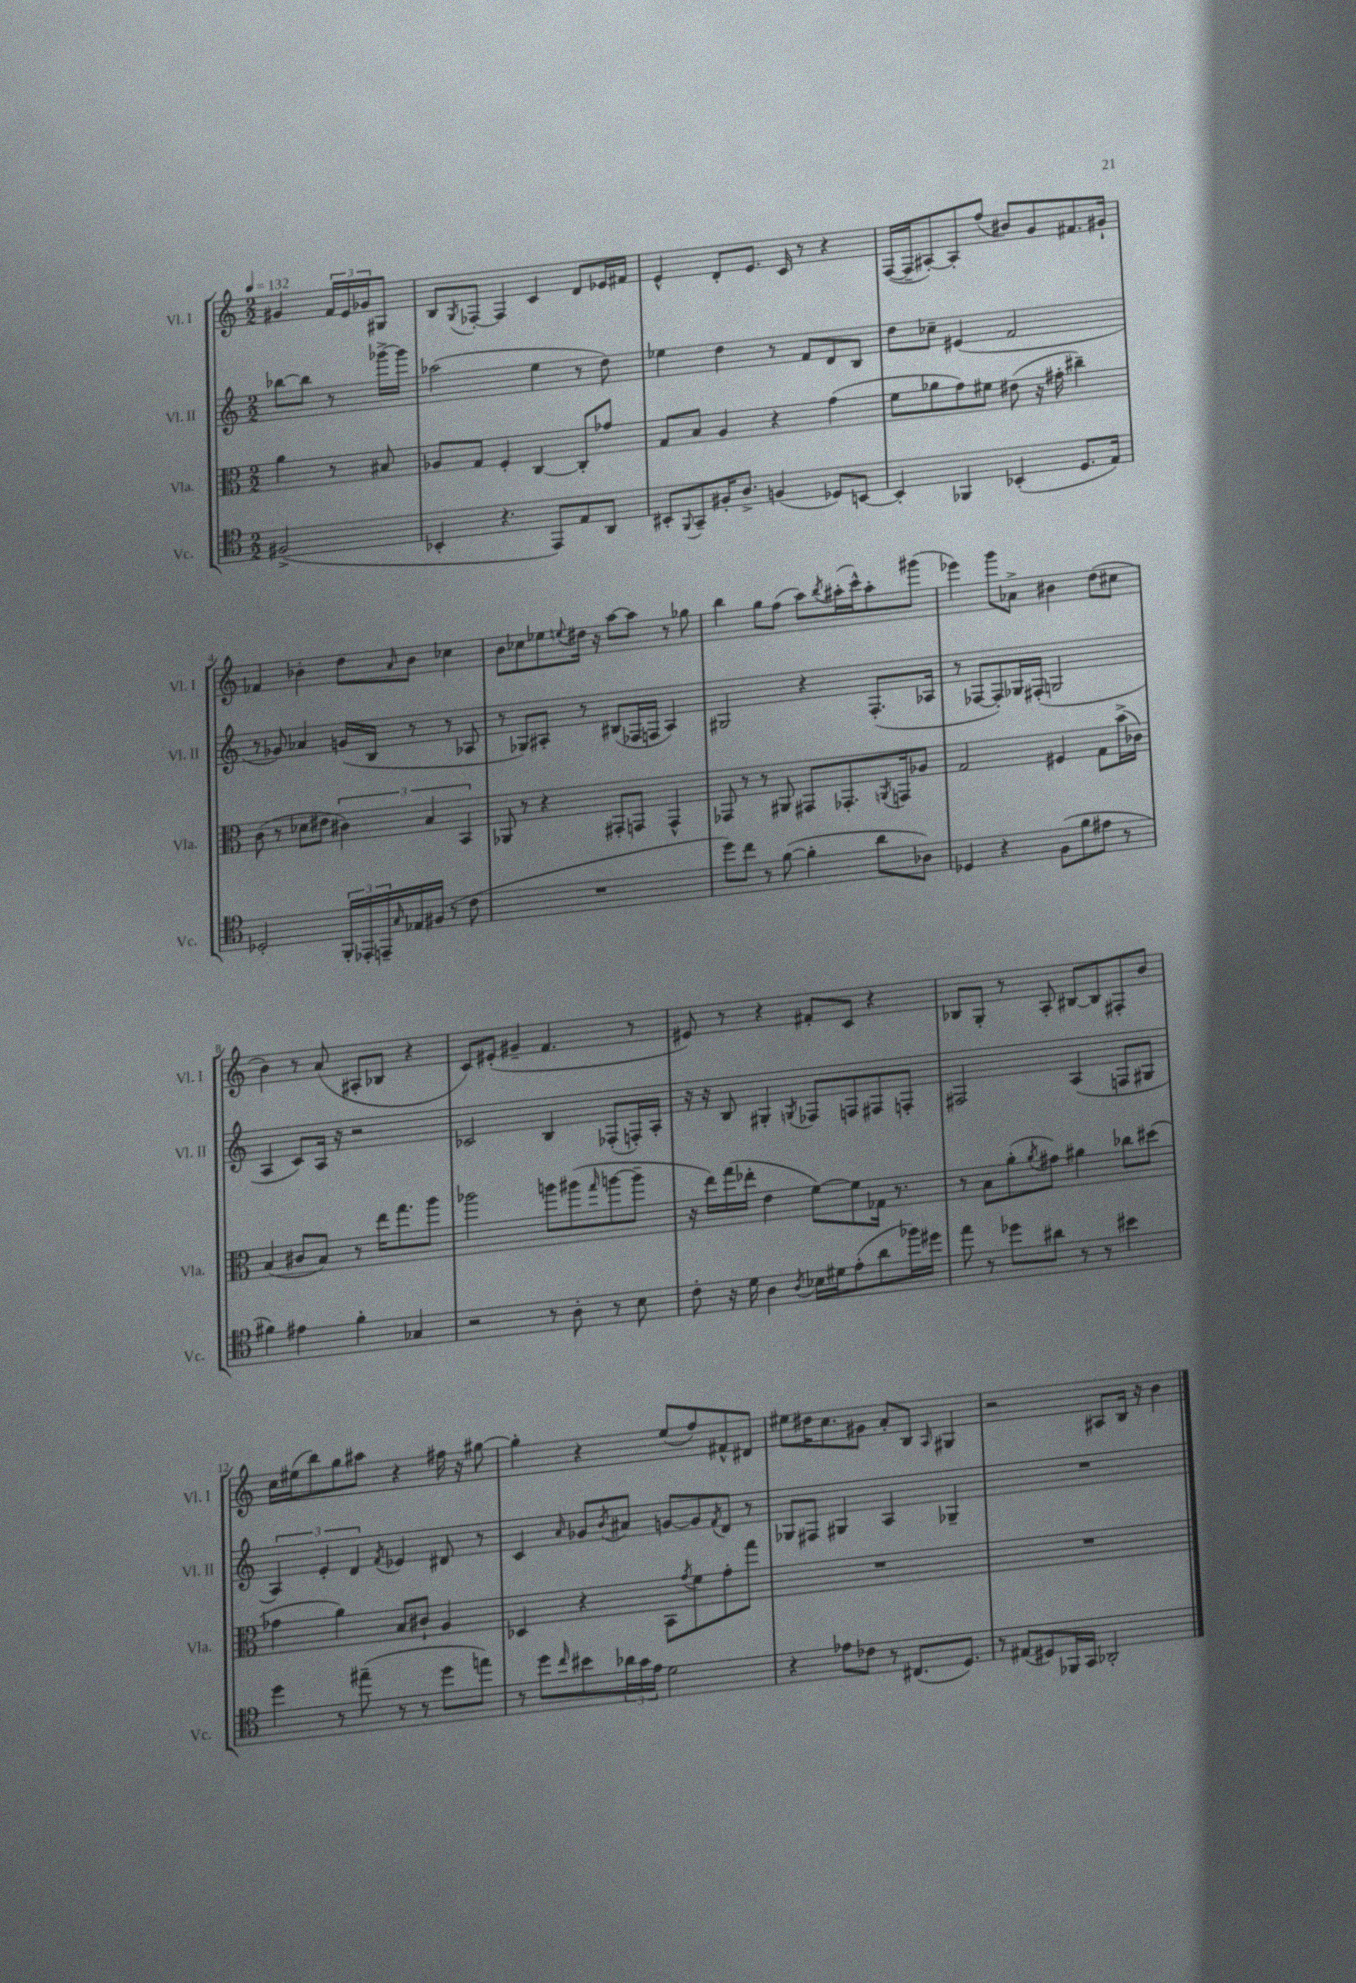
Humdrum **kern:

**kern	**kern	**kern	**kern
*staff4	*staff3	*staff2	*staff1
*clefC4	*clefC3	*clefG2	*clefG2
*k[]	*k[]	*k[]	*k[]
*M2/2	*M2/2	*M2/2	*M2/2
*MM132	*MM132	*MM132	*MM132
(2F#^	4a	[8bb-	4g#
.	.	8bb-]	.
.	8r	8r	24f
.	.	.	24e
.	.	.	24g-
.	8B#	[16ggg-^	8G#
.	.	16ggg-]	.
=	=	=	=
4BB-'	8A-	(2aa-	8B
.	.	.	8qG
.	8G	.	[8F-'
4.r	4F'	.	4F-]
.	[4C	4ee	4c
8EE)	.	.	.
8E	8C']	8r	8d
8AA	8g-	8dd)	16e-
.	.	.	16f#
=	=	=	=
8BB#'	8G	4ee-	4e^^
8qqFF	.	.	.
8GG~	8B	.	.
16F#'	4A	4dd	8d'
8.A^	.	.	.
.	.	.	8.e
(4F	4r	8r	.
.	.	.	16c
.	.	8f	8r
8D-)	(4g	8d	4r
[8BB	.	8B	.
=	=	=	=
4BB']	8f	8dd	([16F
.	.	.	16F~]
.	8a-	8cc-~	[8A#')
4FF-	8g)	(4e#	8A#']
.	8f#	.	(8ff
(4BB-'	(8e#	2f	8b#)
.	16r	.	8g
.	16g#'	.	.
8.D	4cc#~)	.	8.f#
16E)	.	.	16g#`
=	=	=	=
2D-'	(8c	8r	4f-
.	8r	8g-)	.
.	8d-	4a-	4b-'
.	8e#	.	.
24FF'	6c#)	(16g	8dd
24EE-'	.	.	.
.	.	16B	.
24EE~	.	.	.
16qqG	.	.	16qqa
16E-	.	8r	8b-
.	6B	.	.
(16F#	.	.	.
8r	.	8r	4cc-
.	6BB	.	.
8c	.	8A-	.
=	=	=	=
1r	8AA-	8r	8b
.	8r	8G-)	8cc-
.	4r	8A#'	8ee-
.	.	.	8qqee
.	.	8r	16dd#
.	.	.	16r
.	8GG#'	(8B#	[8aa
.	8GG	16F-	8aa]
.	.	16F	.
.	4GG^^	4A#)	8r
.	.	.	8gg-
=	=	=	=
8dd)	8GG-	2G#	4bb
8cc	8r	.	.
8r	8r	.	8gg
([8f	8AA#	.	(8ff
4f']	8GG#	4r	8aa)
.	.	.	8qbb
.	8.GG-'	.	(16aa#'
.	.	.	16ccc^^)
8a	.	(8.F'	8aa#'
.	8qAA	.	.
.	16GG	.	.
8A-)	8A-	.	(8ggg#
.	.	16A-	.
=	=	=	=
4D-	2G	8r	4eee-)
.	.	[8F-	.
4r	.	8F-'])	8ggg
.	.	16G-	8a-^
.	.	(16F#'	.
(8F	4F#	2G	4b#
8f	.	.	.
8e#	8G	.	(8dd
8r	(16b^	.	8cc#
.	16c-)	.	.
=	=	=	=
4f#)	(4B	4A	4b)
4e#	8c#	8c)	8r
.	8B)	16A	(8a
.	.	16r	.
4f#'	8r	2r	8A#'
.	16ee	.	8B-
.	8.gg	.	.
4G-	.	.	4r
.	8aa	.	.
=	=	=	=
2r	2aa-	2c-	8c)
.	.	.	(8e#'
.	.	.	4g#~
8r	8aa	4B	4.f
8A'	(8aa#	.	.
.	16qqgg	.	.
8r	[8aa	(8F-'	.
8B	8aa~]	16F')	8r
.	.	16A'	.
=	=	=	=
8c'	16r	16r	8e#)
.	16ee)	16r	.
16r	(16gg	8B	8r
16d	16ee-'	.	.
4A	4e	4G#'	4r
8qA	.	8qG	.
16B-	[8f)	8F-	8f#'
16d#	.	.	.
(8e'	8f]	8F	8c
8a	16G-	8F#	4r
.	8.r	.	.
16ff-)	.	8F'	.
16dd#	.	.	.
=	=	=	=
8ee	8r	2F#	8B-
8r	8B	.	8G'
8dd-	(8a'	.	8r
.	8qa	.	.
8a#	8g#)	.	8A'
8r	4a#	(4A	[8B#
8r	.	.	8B#]
4b#	8cc-	8F	8F#'
.	(8dd#	8G#	8b
=	=	=	=
4dd	4g-	6A)	16cc
.	.	.	(16ee#
.	.	.	8bb)
.	.	6e'	.
8r	4a)	.	8gg
.	.	6d	.
(8ee#~	.	.	8aa#
.	.	8qf	.
8r	8B	4e-	4r
8r	8c#`	.	.
8dd	4A	8d#	16ff#
.	.	.	16r
8ee)	.	8r	[8gg#
=	=	=	=
8r	4D-	4c	4gg#']
8dd	.	.	.
16qqcc	.	16qqa	.
8b#	4r	8g-	4r
.	.	8qb	.
24a-	.	8a#	.
24g	.	.	.
24e	.	.	.
2d	8BB	[8g	(8ee
.	8qg	.	.
.	8f	8g]	8ff)
.	.	8qf	.
.	8g'	8d	8f#^^
.	8gg	8r	8d#
=	=	=	=
4r	1r	8G-	8ee#
.	.	8F#	16dd#
.	.	.	8.cc
8e-	.	4G#	.
8c-	.	.	8g#
8r	.	4A	8a'
(8.C#	.	.	8B
.	.	.	16qqA
.	.	4G-~	4G#
8.D)	.	.	.
=	=	=	=
8r	1r	1r	2r
(8E#	.	.	.
8D#)	.	.	.
16FF-	.	.	.
16GG	.	.	.
2AA-'	.	.	8A#
.	.	.	16B
.	.	.	16r
.	.	.	4b
==	==	==	==
*-	*-	*-	*-
